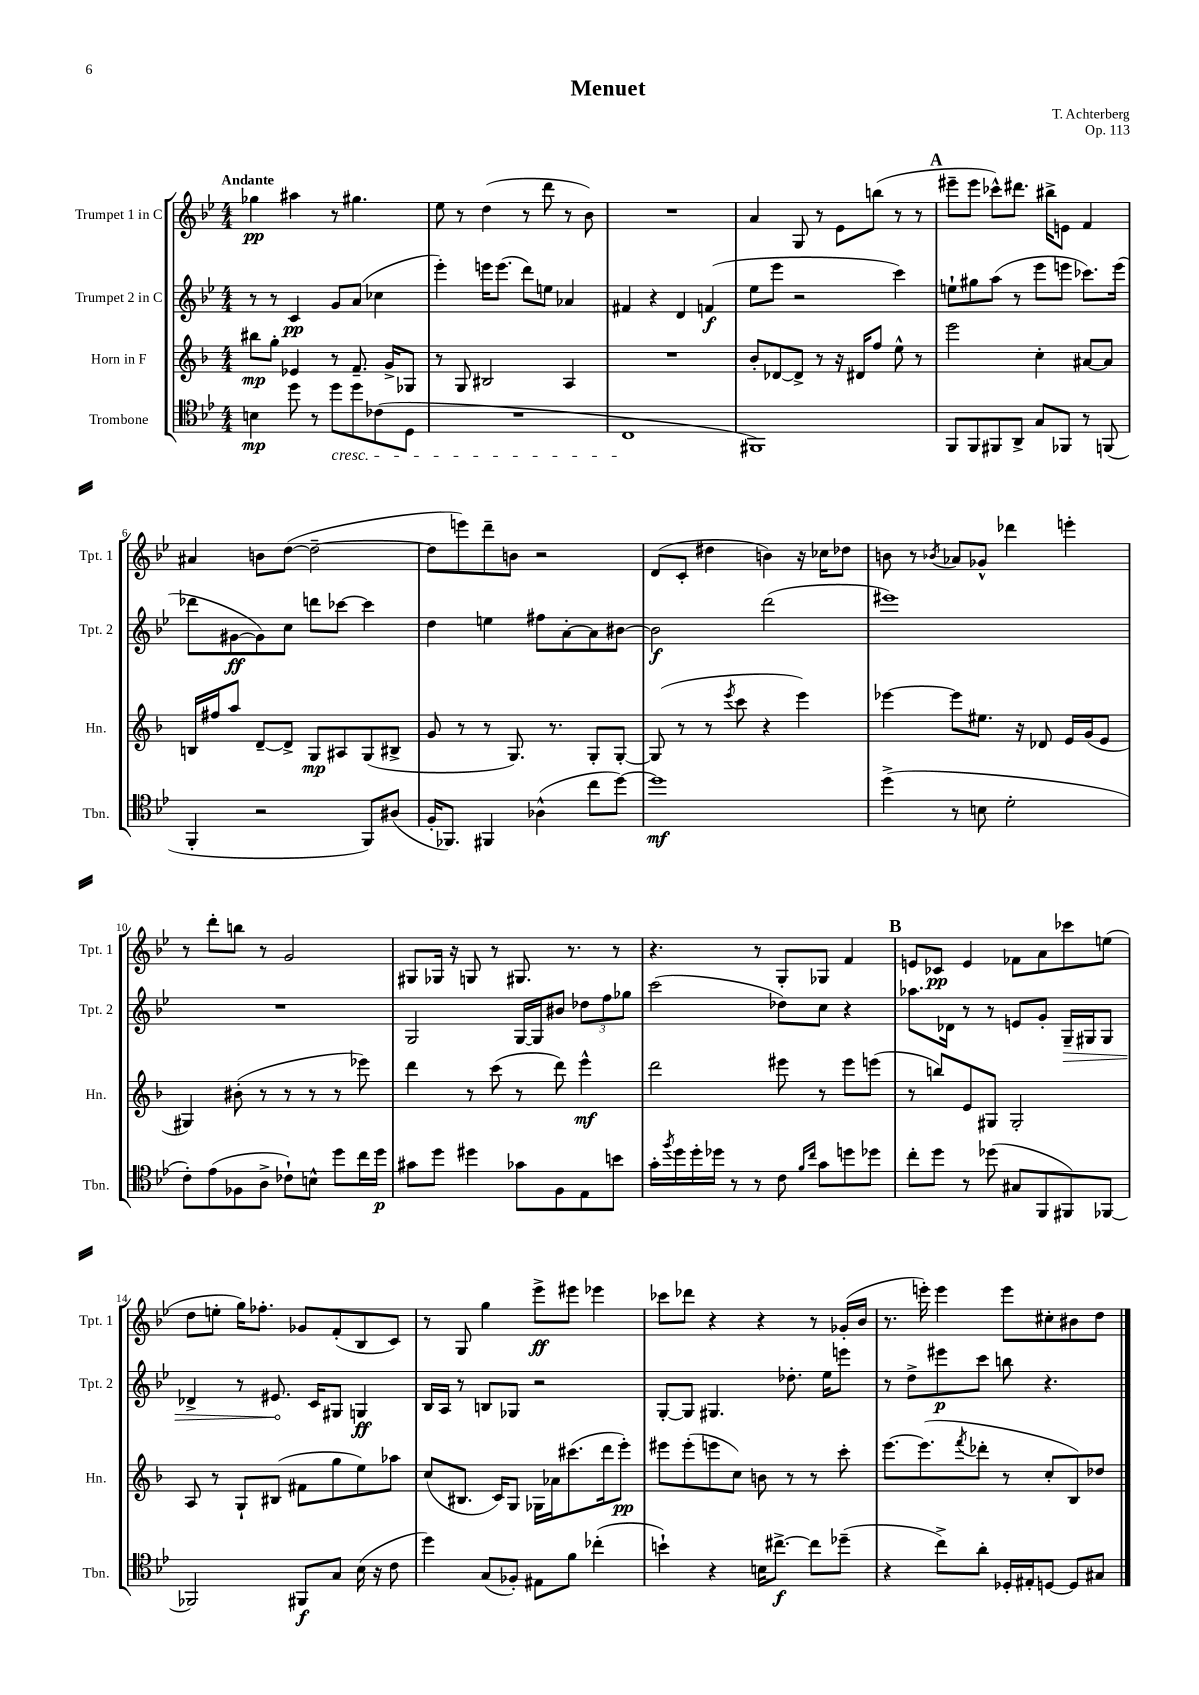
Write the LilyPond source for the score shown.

\header { title = "Menuet" composer = "T. Achterberg" opus = "Op. 113" }
<<
\new StaffGroup <<
\new Staff = "s0" \with { instrumentName = "Trumpet 1 in C" shortInstrumentName = "Tpt. 1" } {
    \clef treble \key bes \major \numericTimeSignature \time 4/4 \tempo "Andante"
    ges''4\pp ais''4 r8 gis''4. |
    ees''8 r8 d''4( r8 d'''8 r8 bes'8) |
    R1 |
    a'4 g8 r8 ees'8 b''8( r8 r8 |
    \mark \markup { \bold "A" } eis'''8-- eis'''8 ces'''8-^) dis'''8. bis''16-> e'8 f'4 |
    ais'4 b'8 d''8~( d''2~-- |
    d''8 e'''8) d'''8-- b'8 r2 |
    d'8( c'8-. dis''4 b'4) r16 ces''16 des''8 |
    b'8 r8 \acciaccatura { bes'8 } aes'8 ges'8-^ des'''4 e'''4-. |
    r8 d'''8-. b''8 r8 g'2 |
    gis8 ges16 r16 g8 r8 gis8. r8. r8 |
    r4. r8 g8-. ges8 f'4 |
    \mark \markup { \bold "B" } e'8 ces'8\pp e'4 fes'8 a'8 ces'''8 e''8( |
    d''8 e''8-. g''16) fes''8.-. ges'8 f'8-.( bes8 c'8) |
    r8 g8 g''4 ees'''8->\ff eis'''8 ees'''4 |
    ces'''8 des'''8 r4 r4 r8 ges'16-.( bes'16 |
    r8. e'''16-.) e'''4 e'''8 cis''8-. bis'8 d''8 \bar "|." |
}
\new Staff = "s1" \with { instrumentName = "Trumpet 2 in C" shortInstrumentName = "Tpt. 2" } {
    \clef treble \key bes \major \numericTimeSignature \time 4/4
    r8 r8 c'4\pp g'8 a'8( ces''4 |
    ees'''4-.) e'''16 e'''8.( d'''8) e''8 aes'4 |
    fis'4 r4 d'4 f'4\f( |
    ees''8 ees'''8 r2 c'''4) |
    \mark \markup { \bold "A" } e''8-! gis''8 a''8( r8 ees'''8 e'''8 ces'''8.) e'''16( |
    des'''8 gis'8~\ff gis'8) c''8 d'''8 ces'''8~ ces'''4 |
    d''4 e''4 fis''8 a'8~-. a'8 bis'8~ |
    bis'2\f d'''2( |
    eis'''1) |
    R1 |
    g2 g16~ g16 bis'8 \tuplet 3/2 { des''8 f''8 ges''8 } |
    c'''2( des''8) c''8 r4 |
    \mark \markup { \bold "B" } aes''8. des'16 r8 r8 e'8 g'8-. \once \override Hairpin.circled-tip = ##t g16--\> gis16 gis8 |
    des'4-> r8 eis'8.\! c'16 gis8 g4\ff |
    bes16 a16 r8 b8 ges8 r2 |
    g8~-. g8 gis4. des''8.-. ees''16 e'''8 |
    r8 d''8-> eis'''8\p c'''8 b''8 r4. \bar "|." |
}
\new Staff = "s2" \with { instrumentName = "Horn in F" shortInstrumentName = "Hn." } {
    \clef treble \key f \major \numericTimeSignature \time 4/4
    bis''8\mp g''8-. ees'4 r8 f'8.-- g'16-> ges8 |
    r8 g8 bis2 a4 |
    R1 |
    bes'8-. des'8~ des'8-> r8 r16 dis'16 f''8 e''8-^ r8 |
    \mark \markup { \bold "A" } e'''2 c''4-. ais'8~ ais'8 |
    b16 fis''16 a''8 d'8~-- d'8-> g8\mp ais8 g8( bis8-> |
    g'8 r8 r8 g8.) r8. g8-. g8~-. |
    g8( r8 r8 \acciaccatura { e'''8 } c'''8 r4 e'''4) |
    ees'''4~ ees'''8 eis''8. r16 des'8 e'16 g'16( e'8 |
    gis4) bis'8-.( r8 r8 r8 r8 ees'''8) |
    d'''4 r8 c'''8( r8 d'''8) e'''4-^\mf |
    d'''2 eis'''8 r8 eis'''8 e'''8( |
    \mark \markup { \bold "B" } r8 b''8) e'8 gis8 gis2-. |
    a8 r8 g8-! bis8( fis'8 g''8 e''8) aes''8 |
    c''8( bis8. c'16) g8 ges16 aes'16 cis'''8.( d'''16 e'''8-.\pp) |
    eis'''8 eis'''8-.( e'''8 c''8) b'8 r8 r8 c'''8-. |
    e'''8.~ e'''8.( \acciaccatura { f'''8 } des'''8-. r8 c''8-. bes8) des''8 \bar "|." |
}
\new Staff = "s3" \with { instrumentName = "Trombone" shortInstrumentName = "Tbn." } {
    \clef tenor \key bes \major \numericTimeSignature \time 4/4
    b4\mp d''8 r8 d''8\cresc d''8 ces'8( d8 |
    R1 |
    c1\! |
    fis,1) |
    \mark \markup { \bold "A" } f,8 f,8 fis,8 a,8-> g8 fes,8 r8 f,8( |
    f,4-. r2 f,8) ais8( |
    f16-. fes,8.) fis,4 aes4-^( c''8 d''8~) |
    d''1\mf |
    d''4->( r8 b8 d'2-. |
    c'8-.) ees'8( fes8 a8-> ces'8-!) b8-^ d''8 c''16 d''16\p |
    gis'8 d''8 dis''4 ges'8 f8 ees8 b'8 |
    g'16-. \acciaccatura { f''8 } d''16 d''16-. des''16 r8 r8 c'8 \grace { f'16 c''16 } g'8 d''8 des''8 |
    \mark \markup { \bold "B" } c''8-. d''8 r8 des''8( gis8 f,8 fis,8) fes,8~ |
    fes,2 fis,8\f g8 bes16( r16 c'8 |
    d''4) g8( fes8-.) eis8 f'8 ces''4-.( |
    b'4-!) r4 b16 cis''8.~->\f cis''8 des''8--( |
    r4 c''8->) a'8-. des16-. eis16-. d8~ d8 gis8 \bar "|." |
}
>>
>>
